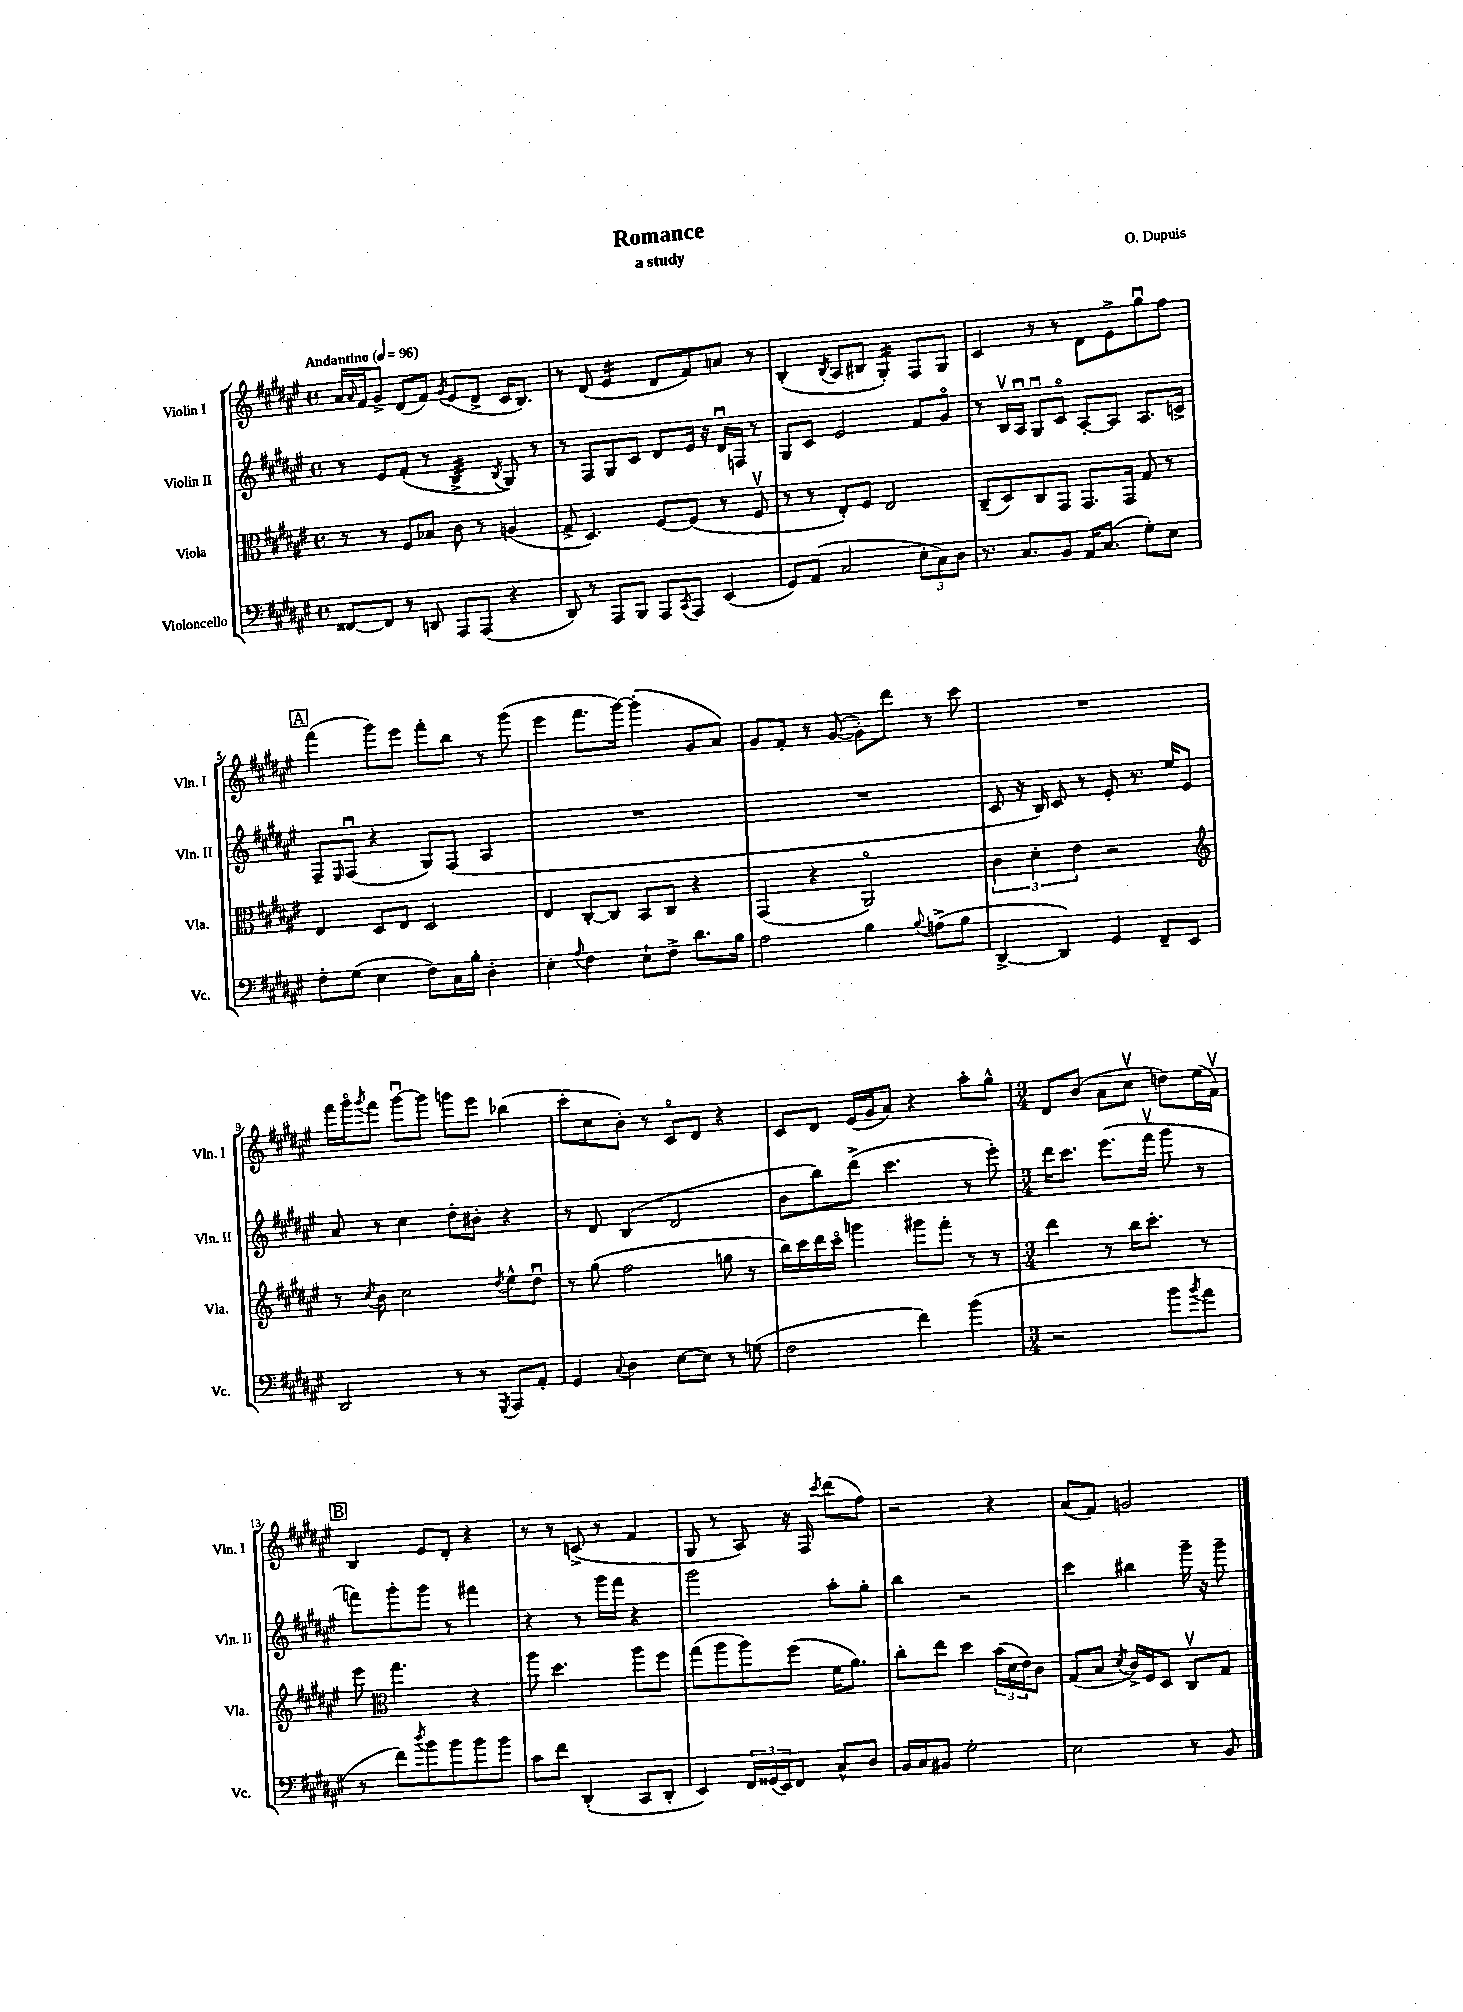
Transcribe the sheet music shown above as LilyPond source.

\header { title = "Romance" composer = "O. Dupuis" subtitle = "a study" }
<<
\new StaffGroup <<
\new Staff = "s0" \with { instrumentName = "Violin I" shortInstrumentName = "Vln. I" } {
    \clef treble \key fis \major \defaultTimeSignature \time 4/4 \tempo "Andantino" 4 = 96
    ais'16 \grace { ais'16 } fis'16 gis'8-> dis'8( fis'8) \acciaccatura { gis'8 } eis'8( dis'8-> cis'16 b8.) |
    r8 dis'8( eis'4:16 dis'8 fis'8) a'8 r8 |
    b4-.( \acciaccatura { b8 } ais8 bis8 gis4:16-.) fis8 gis8 |
    cis'4 r8 r8 dis'8 eis'8-> gis''8\downbow fis''8 |
    \mark \markup { \box "A" } fis'''4( gis'''8) eis'''8 fis'''8-. b''8 r8 gis'''8( |
    eis'''4 fis'''8. gis'''16~) gis'''4-.( gis'8 ais'8) |
    gis'8 fis'8-. r8 gis'8~( gis'8-.) dis'''8 r8 cis'''8 |
    R1 |
    fis'''16 gis'''16\flageolet \acciaccatura { gis'''8 } fis'''8 gis'''8~\downbow gis'''8 g'''8 eis'''8 bes''4( |
    cis'''8-. cis''8 b'8-.) r8 cis'8\flageolet dis'8 r4 |
    cis'8 dis'8 eis'16( gis'16 ais'8) r4 ais''8-. gis''8-^ |
    \numericTimeSignature \time 3/4 dis'8 b'8( ais'8 cis''8\upbow d''8) eis''16( fis'16\upbow) |
    \mark \markup { \box "B" } b4 eis'8 dis'8-. r4 |
    r8 r8 c'8->( r8 fis'4 |
    gis8 r8 ais8) r16 fis16 \acciaccatura { cis'''8 } dis'''8( fis''8) |
    r2 r4 |
    ais'8( fis'8) g'2 \bar "|." |
}
\new Staff = "s1" \with { instrumentName = "Violin II" shortInstrumentName = "Vln. II" } {
    \clef treble \key fis \major \defaultTimeSignature \time 4/4
    r8 eis'8 fis'8-.( r8 b4:32-> \acciaccatura { b8 } gis8) r8 |
    r8 fis8 gis8 cis'8 dis'8 eis'16 r16 dis'16\downbow f16 r8 |
    gis8 cis'8 eis'2 fis'8 gis'8\flageolet |
    r8 b16\upbow ais16\downbow gis8\downbow cis'8\flageolet ais8~-. ais8 ais8. c'16-> |
    \mark \markup { \box "A" } fis8-- \grace { eis16 } fis8\downbow( r4 gis8) fis8( ais4 |
    R1 |
    R1 |
    cis'8 r16 b16) cis'8 r8 eis'8-. r8. eis''16 eis'8 |
    ais'8 r8 cis''4 dis''8-. bis'8-. r4 |
    r8 dis'8 b4( dis'2 |
    b'8 b''8) dis'''8->( cis'''4. r8 eis'''8-.) |
    \numericTimeSignature \time 3/4 dis'''16 cis'''8. eis'''8.( fis'''16\upbow gis'''8 r8 |
    \mark \markup { \box "B" } f'''8) gis'''8-. gis'''8 r8 fis'''4 |
    r4 r8 gis'''16 fis'''16 r4 |
    gis'''2 ais''8-. gis''8-. |
    b''4 r2 |
    cis'''4 bis''4 gis'''16-- r16 gis'''8-- \bar "|." |
}
\new Staff = "s2" \with { instrumentName = "Viola" shortInstrumentName = "Vla." } {
    \clef alto \key fis \major \defaultTimeSignature \time 4/4
    r8 r8 fis8 bes8 cis'8 r8 a4( |
    gis8-> dis4.) fis8~ fis8( r8 fis8\upbow |
    r8 r8 eis8-.) fis8 eis2 |
    cis8--( dis8) cis8 gis,8 gis,8. gis,16 gis8 r8 |
    \mark \markup { \box "A" } eis4 dis8 eis8 dis2 |
    eis4 cis8~-. cis8 b,8 cis8 r4 |
    gis,4( r4 ais,2\flageolet) |
    \tuplet 3/2 { cis'4 dis'4-. eis'4 } r2 |
    \clef treble r8 \acciaccatura { cis''8 } b'8 cis''2 \acciaccatura { dis''8 } eis''8-^ dis''8\downbow |
    r8 gis''8( fis''2 g''8 r8 |
    b''16) cis'''16 dis'''16 cis'''16\flageolet g'''4 gis'''8 fis'''8-. r8 r8 |
    \numericTimeSignature \time 3/4 dis'''4 r8 b''16 cis'''8.-. r8 |
    \mark \markup { \box "B" } eis'''8 \clef alto gis''4. r4 |
    ais''8 dis''4. ais''8 fis''8 |
    gis''8( ais''8 ais''8) fis''8( fis'16 ais'8.) |
    cis''8-. eis''8 dis''4 \tuplet 3/2 { b'16( dis'16 eis'16) } cis'8 |
    gis8( b8 \acciaccatura { dis'8 } cis'16->) fis16 dis8 cis8\upbow gis8 \bar "|." |
}
\new Staff = "s3" \with { instrumentName = "Violoncello" shortInstrumentName = "Vc." } {
    \clef bass \key fis \major \defaultTimeSignature \time 4/4
    fisis,8~ fisis,8 r8 d,8 ais,,8 ais,,8( r4 |
    dis,8) r8 ais,,8 b,,8 ais,,8 \acciaccatura { cis,8 } ais,,8 eis,4( |
    gis,8) ais,8( cis2 \tuplet 3/2 { eis8-. cis8) dis8 } |
    r8. cis8. b,8 ais,16 cis8.( gis8-.) eis8 |
    \mark \markup { \box "A" } fis8-. gis8( eis4 fis8) cis16 b16-. dis4-. |
    eis4-. \appoggiatura { ais8 } fis4 eis8-! fis8-> dis'8. b16 |
    ais2 b4 \appoggiatura { b8 } a8->( b8 |
    dis,4~-> dis,4) gis,4 fis,8-- eis,8 |
    dis,2 r8 r8 \acciaccatura { gis,,8 } ais,,8 ais,8-. |
    gis,4 \appoggiatura { cis8 } dis4 eis8~ eis8 r8 g8( |
    fis2 fis'4) b'4( |
    \numericTimeSignature \time 3/4 r2 b'8 \acciaccatura { b'8 } ais'8 |
    \mark \markup { \box "B" } r8 fis'8) \acciaccatura { dis''8 } b'8 b'8 b'8 b'8 |
    cis'8 fis'8 dis,4-.( cis,8 dis,8-. |
    eis,4) \tuplet 3/2 { fis,16 gisis,16( eis,16) } fis,8 cis8-^ dis8 |
    b,16 cis16 bis,8 gis2-. |
    eis2 r8 b,8 \bar "|." |
}
>>
>>
